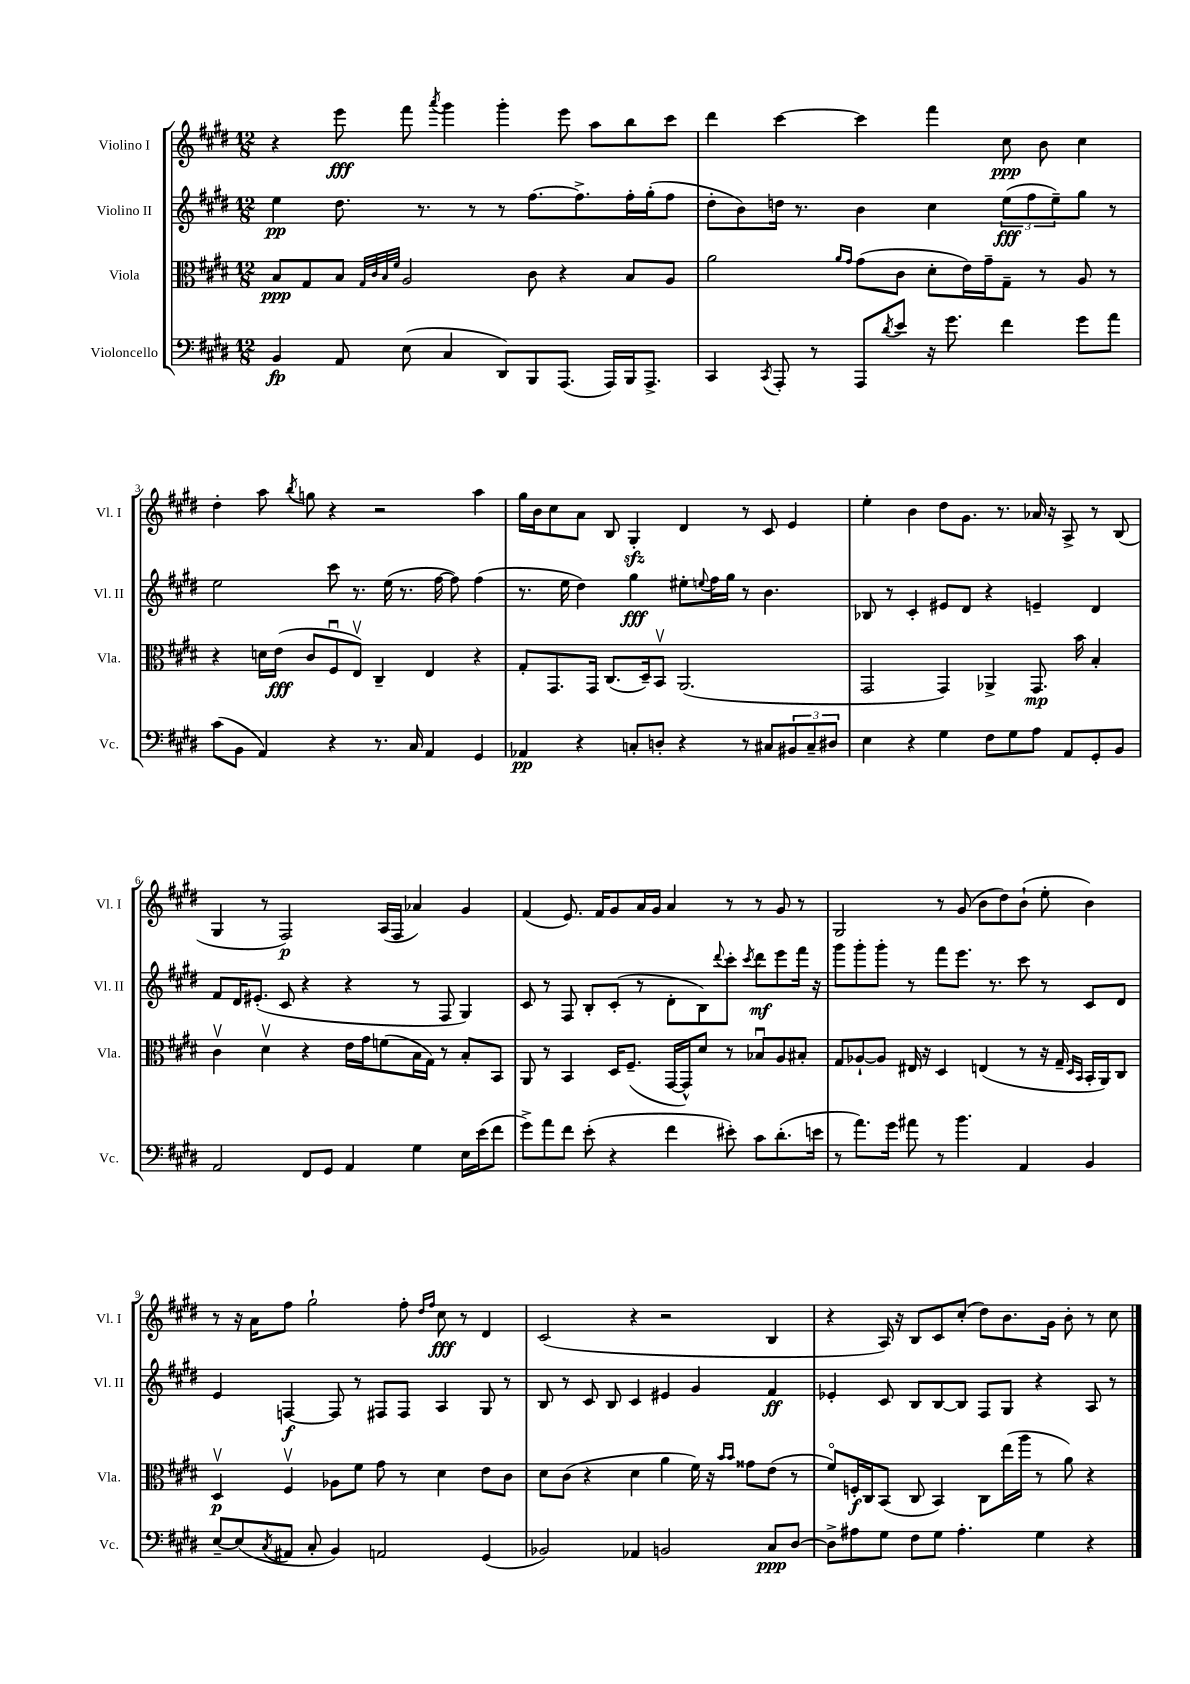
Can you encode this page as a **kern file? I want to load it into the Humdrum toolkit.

**kern	**dynam	**kern	**dynam	**kern	**dynam	**kern	**dynam
*part4	*part4	*part3	*part3	*part2	*part2	*part1	*part1
*staff4	*staff4	*staff3	*staff3	*staff2	*staff2	*staff1	*staff1
*I"Violoncello	*	*I"Viola	*	*I"Violino II	*	*I"Violino I	*
*I'Vc.	*	*I'Vla.	*	*I'Vl. II	*	*I'Vl. I	*
*clefF4	*	*clefC3	*	*clefG2	*	*clefG2	*
*k[f#c#g#d#]	*	*k[f#c#g#d#]	*	*k[f#c#g#d#]	*	*k[f#c#g#d#]	*
*M12/8	*	*M12/8	*	*M12/8	*	*M12/8	*
=1	=1	=1	=1	=1	=1	=1	=1
4BB/	fp	8B/L	ppp	4ee\	pp	4r	.
.	.	8G#/	.	.	.	.	.
8AA/	.	8B/J	.	8.dd#\	.	8eee\	fff
.	.	32qqG#/LLL	.	.	.	.	.
.	.	32qqc#/	.	.	.	.	.
.	.	32qqB/	.	.	.	.	.
.	.	32qqf#/JJJ	.	.	.	.	.
(8E\	.	2A/	.	.	.	8fff#\	.
.	.	.	.	8.r	.	.	.
.	.	.	.	.	.	8qaaa/	.
4C#/	.	.	.	.	.	4ggg#\	.
.	.	.	.	8r	.	.	.
8DD#/L)	.	.	.	8r	.	4ggg#'\	.
8BBB/	.	8c#\	.	[8.ff#\L	.	.	.
(8.AAA/J	.	4r	.	.	.	8eee\	.
.	.	.	.	8.ff#^\]	.	.	.
.	.	.	.	.	.	8aa\L	.
16AAA/LL)	.	.	.	.	.	.	.
16BBB/J	.	8B/L	.	16ff#'\L	.	8bb\	.
8.AAA^/J	.	.	.	(16gg#'\J	.	.	.
.	.	8A/J	.	8ff#\J	.	8ccc#\J	.
=2	=2	=2	=2	=2	=2	=2	=2
4CC#/	.	2a\	.	8dd#'\L	.	4ddd#\	.
.	.	.	.	8b\)	.	.	.
8qCC#/	.	.	.	.	.	.	.
8AAA'/	.	.	.	16ddn\Jk	.	[4ccc#\	.
.	.	.	.	8.r	.	.	.
8r	.	.	.	.	.	.	.
.	.	16qqa/LL	.	.	.	.	.
.	.	16qqg#/JJ	.	.	.	.	.
8AAA/L	.	(8g#\L	.	4b\	.	4ccc#\]	.
8qd#/	.	.	.	.	.	.	.
8e/J	.	8c#\J	.	.	.	.	.
16r	.	8d#'\L	.	4cc#\	.	4fff#\	.
8.g#\	.	.	.	.	.	.	.
.	.	16e\L)	.	.	.	.	.
.	.	16g#~\J	.	.	.	.	.
4f#\	.	8G#~\J	.	(12ee\L	fff	8cc#\	ppp
.	.	.	.	12ff#\	.	.	.
.	.	8r	.	.	.	8b\	.
.	.	.	.	12ee~\)	.	.	.
8g#\L	.	8A/	.	8gg#\J	.	4cc#\	.
8a\J	.	8r	.	8r	.	.	.
!!LO:LB:g=z
=3	=3	=3	=3	=3	=3	=3	=3
(8c#\L	.	4r	.	2ee\	.	4dd#'\	.
8BB\J	.	.	.	.	.	.	.
4AA/)	.	16dn\LL	.	.	.	8aa\	.
.	.	(16e\JJ	fff	.	.	.	.
.	.	.	.	.	.	8qbb/	.
.	.	8c#/L	.	.	.	8ggn\	.
4r	.	8F#u/	.	8ccc#\	.	4r	.
.	.	8Ev/J)	.	8.r	.	.	.
8.r	.	4C#~/	.	.	.	2r	.
.	.	.	.	(16ee\	.	.	.
.	.	.	.	8.r	.	.	.
16C#/	.	.	.	.	.	.	.
4AA/	.	4E/	.	.	.	.	.
.	.	.	.	[16ff#\	.	.	.
.	.	.	.	8ff#\])	.	.	.
4GG#/	.	4r	.	(4ff#\	.	4aa\	.
=4	=4	=4	=4	=4	=4	=4	=4
4AA-X/	pp	8G#'/L	.	8.r	.	16gg#\LL	.
.	.	.	.	.	.	16b\J	.
.	.	8.GG#/	.	.	.	8cc#\	.
.	.	.	.	16ee\	.	.	.
4r	.	.	.	4dd#\)	.	8a\J	.
.	.	16GG#/Jk	.	.	.	.	.
.	.	(8.C#/L	.	.	.	8B/	.
8Cn'/L	.	.	.	4gg#\	fff	4G#zz'/	.
.	.	16D#~/k)	.	.	.	.	.
8Dn'/J	.	8BBv/J	.	.	.	.	.
4r	.	(2.AA/	.	8ee#X'\L	.	4d#/	.
.	.	.	.	8qqeen/	.	.	.
.	.	.	.	16ff#\L	.	.	.
.	.	.	.	16gg#\JJ	.	.	.
8r	.	.	.	8r	.	8r	.
8C#X/L	.	.	.	4.b\	.	8c#/	.
12BB#X/	.	.	.	.	.	4e/	.
12C#~/	.	.	.	.	.	.	.
12D#X/J	.	.	.	.	.	.	.
=5	=5	=5	=5	=5	=5	=5	=5
4E\	.	2GG#/	.	8B-X/	.	4ee'\	.
.	.	.	.	8r	.	.	.
4r	.	.	.	4c#'/	.	4b\	.
4G#\	.	4GG#/)	.	8e#X/L	.	8dd#\L	.
.	.	.	.	8d#/J	.	8.g#\J	.
8F#\L	.	4AA-X^/	.	4r	.	.	.
.	.	.	.	.	.	8.r	.
8G#\	.	.	.	.	.	.	.
8A\J	.	8.GG#/	mp	4en~/	.	16a-X/	.
.	.	.	.	.	.	16r	.
8AA/L	.	.	.	.	.	8A^/	.
.	.	16b\	.	.	.	.	.
8GG#'/	.	4B'/	.	4d#/	.	8r	.
8BB/J	.	.	.	.	.	(8B/	.
!!LO:LB:g=z
=6	=6	=6	=6	=6	=6	=6	=6
2AA/	.	4c#v\	.	8f#/L	.	4G#/	.
.	.	.	.	16d#/K	.	.	.
.	.	.	.	(8.e#X'/J	.	.	.
.	.	4d#v\	.	.	.	8r	.
.	.	.	.	8c#/	.	2F#/)	p
8FF#/L	.	4r	.	4r	.	.	.
8GG#/J	.	.	.	.	.	.	.
4AA/	.	16e\LL	.	4r	.	.	.
.	.	16g#\J	.	.	.	.	.
.	.	(8fn\	.	.	.	(16A/LL	.
.	.	.	.	.	.	16F#/JJ	.
4G#\	.	16B\L	.	8r	.	4a-X/)	.
.	.	16G#\JJ)	.	.	.	.	.
.	.	8r	.	8F#/	.	.	.
16E\LL	.	8B'/L	.	4G#/)	.	4g#/	.
(16e\J	.	.	.	.	.	.	.
8f#\J	.	8BB/J	.	.	.	.	.
=7	=7	=7	=7	=7	=7	=7	=7
8g#^\L)	.	8AA/	.	8c#/	.	(4f#/	.
8a\	.	8r	.	8r	.	.	.
8f#\J	.	4BB/	.	8F#/	.	8.e/)	.
(8e'\	.	.	.	8B'/L	.	.	.
.	.	.	.	.	.	16f#/KL	.
4r	.	16D#/KL	.	(8c#'/J	.	8g#/	.
.	.	(8.F#~/J	.	.	.	.	.
.	.	.	.	8r	.	16a/L	.
.	.	.	.	.	.	16g#/JJ	.
4f#\	.	[16GG#/LL	.	8d#'\L	.	4a/	.
.	.	16GG#^^/J])	.	.	.	.	.
.	.	8d#/J	.	8B\)	.	.	.
.	.	.	.	8qqddd#/	.	.	.
8e#X'\)	.	8r	.	8ccc#'\J	.	8r	.
.	.	.	.	8qccc#/	.	.	.
8c#\L	.	8B-Xu/L	.	8ddd#\L	mf	8r	.
(8.d#'\	.	8A/	.	8eee\	.	8g#/	.
.	.	8B#X'/J	.	16fff#\Jk	.	8r	.
16en\Jk	.	.	.	16r	.	.	.
=8	=8	=8	=8	=8	=8	=8	=8
8r	.	8G#/L	.	8ggg#\L	.	2G#/	.
8.a\L)	.	[8A-X`/	.	8ggg#'\	.	.	.
.	.	8A-/J]	.	8ggg#'\J	.	.	.
16g#\Jk	.	.	.	.	.	.	.
8a#X\	.	16E#X/	.	8r	.	.	.
.	.	16r	.	.	.	.	.
8r	.	4D#/	.	8fff#\L	.	8r	.
4.b\	.	.	.	8.eee\J	.	(8g#/	.
.	.	(4En/	.	.	.	8b\L	.
.	.	.	.	8.r	.	.	.
.	.	.	.	.	.	8dd#\)	.
4AA/	.	8r	.	8ccc#\	.	(8b`\J	.
.	.	16r	.	8r	.	8ee'\	.
.	.	16G#~/	.	.	.	.	.
.	.	16qqD#/LL	.	.	.	.	.
.	.	16qqBB/JJ	.	.	.	.	.
4BB/	.	16BB'/LL	.	8c#/L	.	4b\)	.
.	.	16AA/J)	.	.	.	.	.
.	.	8C#/J	.	8d#/J	.	.	.
!!LO:LB:g=z
=9	=9	=9	=9	=9	=9	=9	=9
[8E~/L	.	4D#v/	p	4e/	.	8r	.
(8E/]	.	.	.	.	.	16r	.
.	.	.	.	.	.	16a\KL	.
8qC#/	.	.	.	.	.	.	.
8AA#X/J	.	4F#v/	.	[4Fn/	f	8ff#\J	.
8C#'/	.	.	.	.	.	2gg#`\	.
4BB/)	.	8A-X\L	.	8F/]	.	.	.
.	.	8f#\J	.	8r	.	.	.
2AAn/	.	8g#\	.	8F#X/L	.	.	.
.	.	8r	.	8F#/J	.	8ff#'\	.
.	.	.	.	.	.	16qqdd#/LL	.
.	.	.	.	.	.	16qqff#/JJ	.
.	.	4d#\	.	4A/	.	8cc#\	fff
.	.	.	.	.	.	8r	.
(4GG#/	.	8e\L	.	8G#/	.	4d#/	.
.	.	8c#\J	.	8r	.	.	.
=10	=10	=10	=10	=10	=10	=10	=10
2BB-X/)	.	8d#\L	.	8B/	.	(2c#/	.
.	.	(8c#\J	.	8r	.	.	.
.	.	4r	.	8c#/	.	.	.
.	.	.	.	8B/	.	.	.
4AA-X/	.	4d#\	.	4c#/	.	4r	.
2BBn/	.	4a\	.	4e#X/	.	2r	.
.	.	16f#\)	.	4g#/	.	.	.
.	.	16r	.	.	.	.	.
.	.	16qqb/LL	.	.	.	.	.
.	.	16qqb/JJ	.	.	.	.	.
.	.	8g##X\L	.	.	.	.	.
8C#/L	ppp	(8e\J	.	4f#/	ff	4B/	.
[8D#/J	.	8r	.	.	.	.	.
=11	=11	=11	=11	=11	=11	=11	=11
8D#^\L]	.	8f#/L)	.	4e-X'/	.	4r	.
8A#X\	.	16Fn'/L	f	.	.	.	.
.	.	16C#/J	.	.	.	.	.
8G#\J	.	(8BB/J	.	8c#/	.	16A/)	.
.	.	.	.	.	.	16r	.
8F#\L	.	8C#/	.	8B/L	.	8B/L	.
8G#\J	.	4BB/)	.	[8B/	.	8c#/	.
4.A#'\	.	.	.	8B/J]	.	(8cc#'/J	.
.	.	8C#\L	.	8F#/L	.	8dd#\L)	.
.	.	(16ee\L	.	8G#/J	.	8.b\	.
.	.	16aa\JJ	.	.	.	.	.
4G#\	.	8r	.	4r	.	.	.
.	.	.	.	.	.	16g#\Jk	.
.	.	8a\)	.	.	.	8b'\	.
4r	.	4r	.	8A/	.	8r	.
.	.	.	.	8r	.	8cc#\	.
==	==	==	==	==	==	==	==
*-	*-	*-	*-	*-	*-	*-	*-
